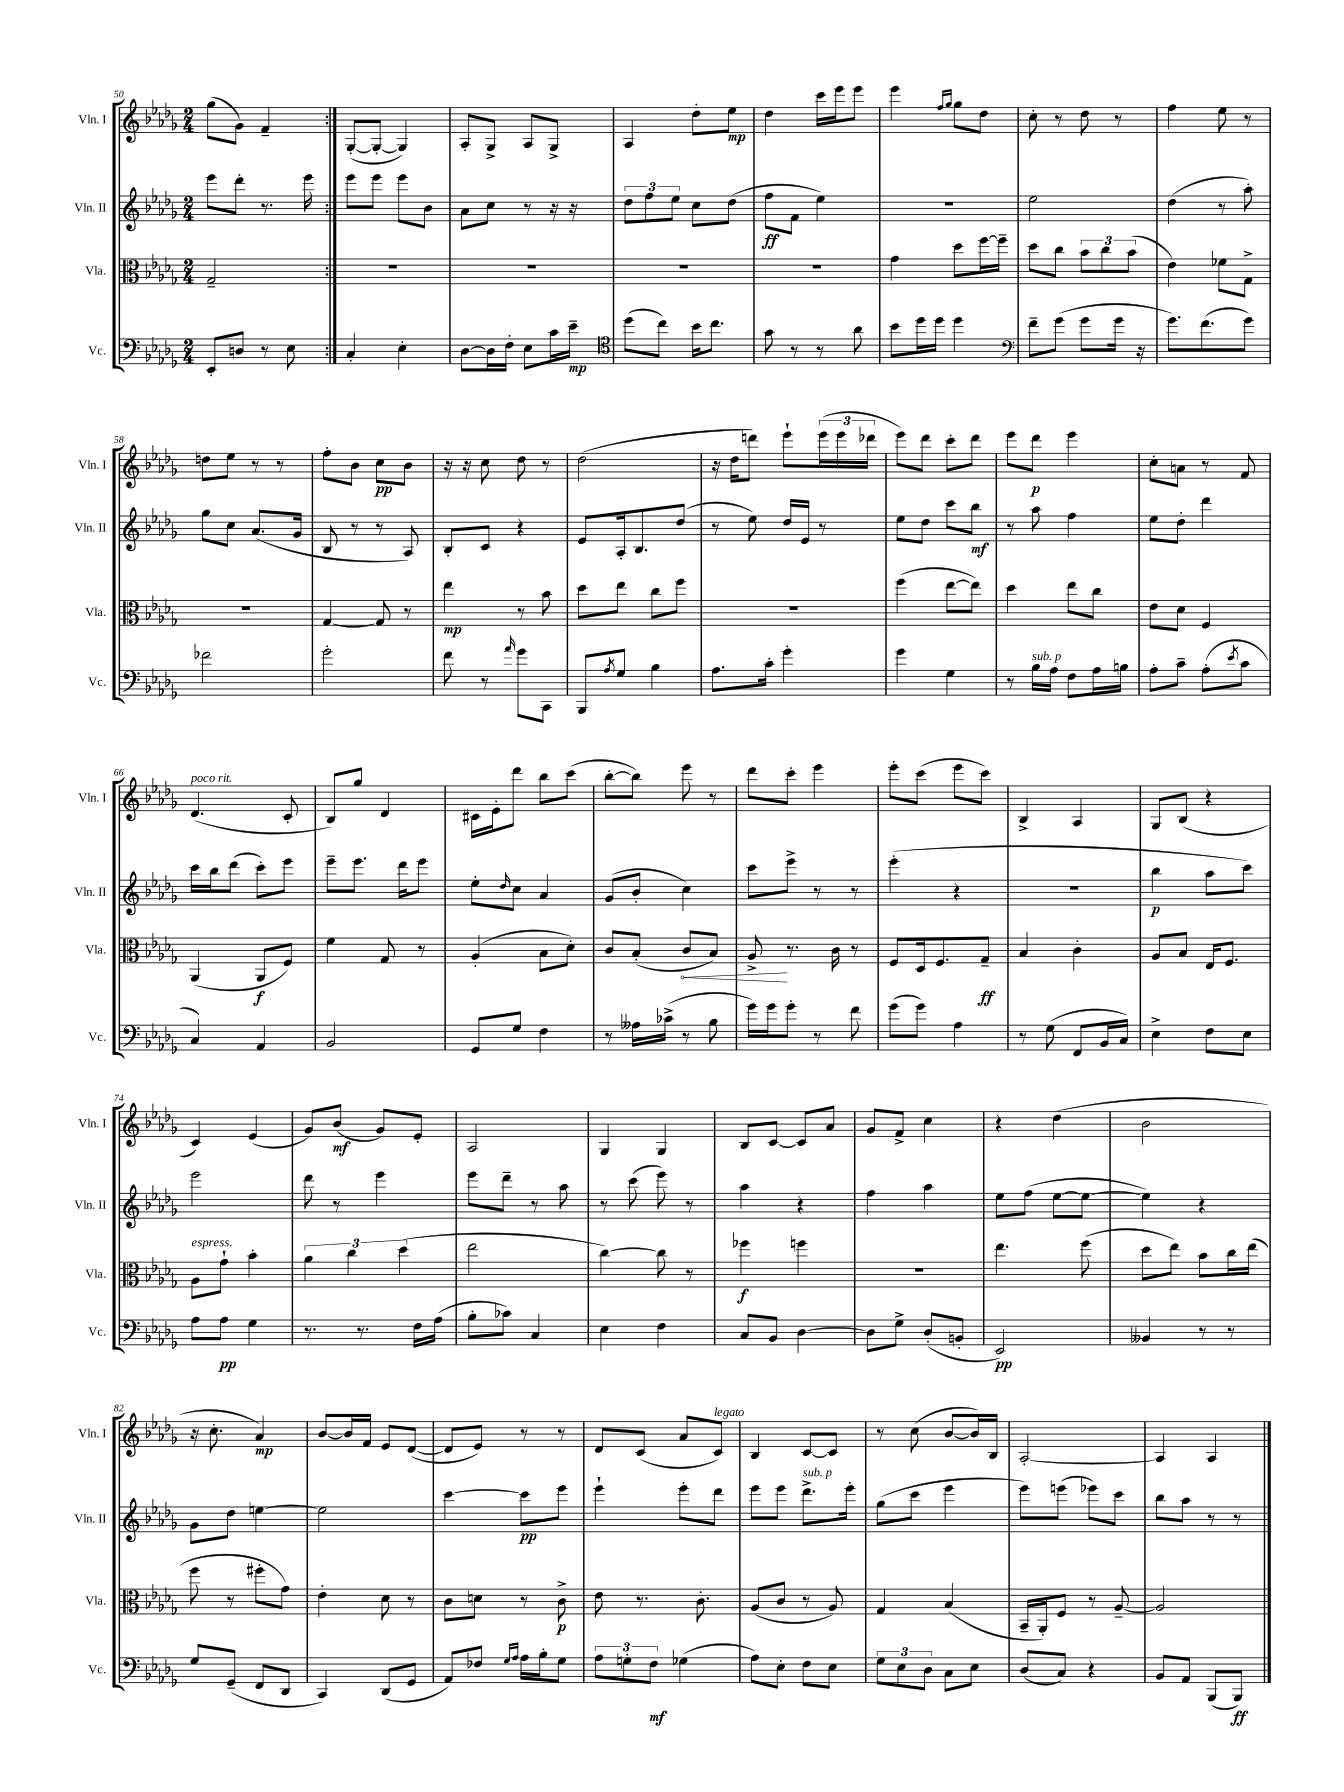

**kern	**kern	**kern	**kern
*staff4	*staff3	*staff2	*staff1
*clefF4	*clefC3	*clefG2	*clefG2
*k[b-e-a-d-g-]	*k[b-e-a-d-g-]	*k[b-e-a-d-g-]	*k[b-e-a-d-g-]
*M2/4	*M2/4	*M2/4	*M2/4
8EE-'	2G-~	8eee-	(8gg-
8D	.	8ddd-'	8g-)
8r	.	8.r	4f~
8E-	.	.	.
.	.	16eee-	.
=:|!	=:|!	=:|!	=:|!
4C'	2r	8eee-	([8G-'
.	.	8eee-	8G-'_
4E-'	.	8eee-	4G-])
.	.	8b-	.
=	=	=	=
[8D-	2r	8a-	8A-'
16D-]	.	8cc	8G-^
16F'	.	.	.
8E-	.	8r	8A-
16c	.	16r	8G-^
16e-~	.	16r	.
=	=	=	=
*clefC4	*	*	*
(8dd-	2r	12dd-	4A-
.	.	12ff	.
8cc)	.	.	.
.	.	12ee-	.
16b-	.	8cc	8dd-'
8.cc	.	.	.
.	.	(8dd-	8ee-
=	=	=	=
8g-	2r	8ff	4dd-
8r	.	8f	.
8r	.	4ee-)	16ccc
.	.	.	16eee-
8a-	.	.	8eee-
=	=	=	=
8b-	4g-	2r	4eee-
16dd-	.	.	.
16dd-	.	.	.
.	.	.	16qqff
.	.	.	16qqgg-
4dd-	8dd-	.	8gg-
.	[16ff	.	8dd-
.	16ff~]	.	.
=	=	=	=
*clefF4	*	*	*
8f~	8dd-	2ee-	8cc'
(8g-	8cc	.	8r
8g-	12b-	.	8dd-
.	12cc	.	.
16g-	.	.	8r
.	(12b-	.	.
16r	.	.	.
=	=	=	=
8.g-)	4e-)	(4dd-	4ff
(8.f	.	.	.
.	8f-	8r	8ee-
8g-)	8G-^	8aa-')	8r
=	=	=	=
2f-	2r	8gg-	8dd
.	.	8cc	8ee-
.	.	(8.a-	8r
.	.	.	8r
.	.	16g-	.
=	=	=	=
2g-'	[4G-	8B-	8ff'
.	.	8r	8b-
.	8G-]	8r	8cc
.	8r	8A-)	8b-
=	=	=	=
8f	4ee-	8B-'	16r
.	.	.	16r
8r	.	8c	8cc
16qqa-	.	.	.
8g-	8r	4r	8dd-
8CC	8b-	.	8r
=	=	=	=
8BBB-	8dd-	8e-	(2dd-
8qA-	.	.	.
8G-	8ee-	16A-'	.
.	.	8.B-	.
4B-	8cc	.	.
.	8ff	(8dd-	.
=	=	=	=
8.A-	2r	8r	16r
.	.	.	16dd-
.	.	8ee-)	8ddd)
16c'	.	.	.
4g-'	.	16dd-	8eee-`
.	.	16e-	.
.	.	8r	(24eee-
.	.	.	24eee-
.	.	.	24ddd-
=	=	=	=
4g-	(4ff	8ee-	8eee-)
.	.	8dd-	8ddd-
4G-	[8ee-	8ccc	8ccc'
.	8ee-])	8bb-	8ddd-
=	=	=	=
8r	4dd-	8r	8eee-
16B-	.	8aa-	8ddd-
16A-	.	.	.
8F	8ee-	4ff	4eee-
16A-	8cc	.	.
16B	.	.	.
=	=	=	=
8A-'	8e-	8ee-	8cc'
8c~	8d-	8dd-'	8a
(8A-'	4F	4ddd-	8r
8qe-	.	.	.
8c	.	.	8f
=	=	=	=
4C)	(4AA-	16ccc	(4.d-
.	.	16bb-	.
.	.	(8ddd-	.
4AA-	8AA-	8ccc')	.
.	8F)	8eee-	8c'
=	=	=	=
2BB-	4f	8eee-~	8B-)
.	.	8.eee-	8gg-
.	8G-	.	4d-
.	.	16ddd-	.
.	8r	8eee-	.
=	=	=	=
8GG-	(4A-'	8ee-'	16c#
.	.	.	16e-'
.	.	16qqdd-	.
8G-	.	8cc	8ddd-
4F	8B-	4a-	8bb-
.	8d-')	.	(8ccc
=	=	=	=
8r	8c	(8g-	[8bb-'
16A--	(8B-'	8b-'	8bb-])
(16c-^	.	.	.
8r	8c	4cc)	8eee-
8B-	8B-)	.	8r
=	=	=	=
16g-)	8A-^	8ccc	8ddd-
16g-	.	.	.
8g-'	8.r	8eee-^	8ccc'
8r	.	8r	4eee-
.	16c	.	.
8f	8r	8r	.
=	=	=	=
(8g-	8F	(4eee-'	8eee-'
8g-)	16D-	.	(8ccc
.	8.F	.	.
4A-	.	4r	8eee-
.	8G-~	.	8ccc)
=	=	=	=
8r	4B-	2r	4B-^
(8G-	.	.	.
8FF	4c'	.	4A-
16BB-	.	.	.
16C)	.	.	.
=	=	=	=
4E-^	8A-	4bb-	8G-
.	8B-	.	(8B-
8F	16E-	8aa-	4r
.	8.F	.	.
8E-	.	8ccc)	.
=	=	=	=
8A-	8A-	2eee-	4c)
8A-	8g-`	.	.
4G-	4b-'	.	(4e-
=	=	=	=
8.r	6a-	8ddd-	8g-)
.	.	8r	(8b-
.	6cc	.	.
8.r	.	.	.
.	.	4eee-	8g-)
.	(6dd-	.	.
16F	.	.	8e-'
(16A-	.	.	.
=	=	=	=
8B-'	2ee-	8eee-	2A-
8c-)	.	8ddd-~	.
4C	.	8r	.
.	.	8aa-	.
=	=	=	=
4E-	[4cc)	8r	4G-
.	.	(8ccc	.
4F	8cc]	8eee-)	4G-
.	8r	8r	.
=	=	=	=
8C	4ff-	4aa-	8B-
8BB-	.	.	[8c
[4D-	4ff	4r	8c]
.	.	.	8a-
=	=	=	=
8D-]	2r	4ff	8g-
8G-^	.	.	8f^
(8D-'	.	4aa-	4cc
8BB'	.	.	.
=	=	=	=
2EE-)	4.ee-	8ee-	4r
.	.	(8ff	.
.	.	[8ee-	(4dd-
.	(8ff	8ee-_	.
=	=	=	=
4BB--	8dd-	4ee-])	2b-
.	8ee-)	.	.
8r	8b-	4r	.
8r	16cc	.	.
.	(16ee-	.	.
=	=	=	=
8G-	8ff	8g-	16r
.	.	.	8.cc'
(8GG-~	8r	8dd-	.
8FF	8ff#'	[4ee	4a-)
8DD-	8g-)	.	.
=	=	=	=
4CC)	4e-'	2ee]	[8b-
.	.	.	16b-]
.	.	.	16f
(8DD-	8d-	.	8e-
8GG-	8r	.	([8d-
=	=	=	=
8AA-)	8c	[4ccc	8d-]
8F-	8d	.	8e-)
16qqG-	.	.	.
16qqA-	.	.	.
16A-	8r	8ccc]	8r
16B-'	.	.	.
8G-	8c^	8eee-	8r
=	=	=	=
12A-	8e-	4eee-`	8d-
12G'	.	.	.
.	8.r	.	(8c
12F	.	.	.
(4G-	.	8eee-'	8a-
.	8.c'	.	.
.	.	8ddd-	8c)
=	=	=	=
8A-)	(8A-	8eee-	4B-
8E-'	8c	8eee-	.
8F	8r	8.ddd-^	[8c
8E-	8A-)	.	8c]
.	.	16eee-'	.
=	=	=	=
12G-	4G-	(8gg-	8r
12E-	.	.	.
.	.	8ccc	(8cc
12D-	.	.	.
8C	(4B-	4eee-	[8b-
8E-	.	.	16b-])
.	.	.	16B-
=	=	=	=
(8D-	16BB-~	8eee-)	[2A-'
.	16AA-')	.	.
8C)	8F	(8eee	.
4r	8r	8eee-)	.
.	[8A-~	8ccc	.
=	=	=	=
8BB-	2A-]	8bb-	4A-]
8AA-	.	8aa-	.
(8BBB-	.	8r	4A-
8BBB-)	.	8r	.
==	==	==	==
*-	*-	*-	*-
